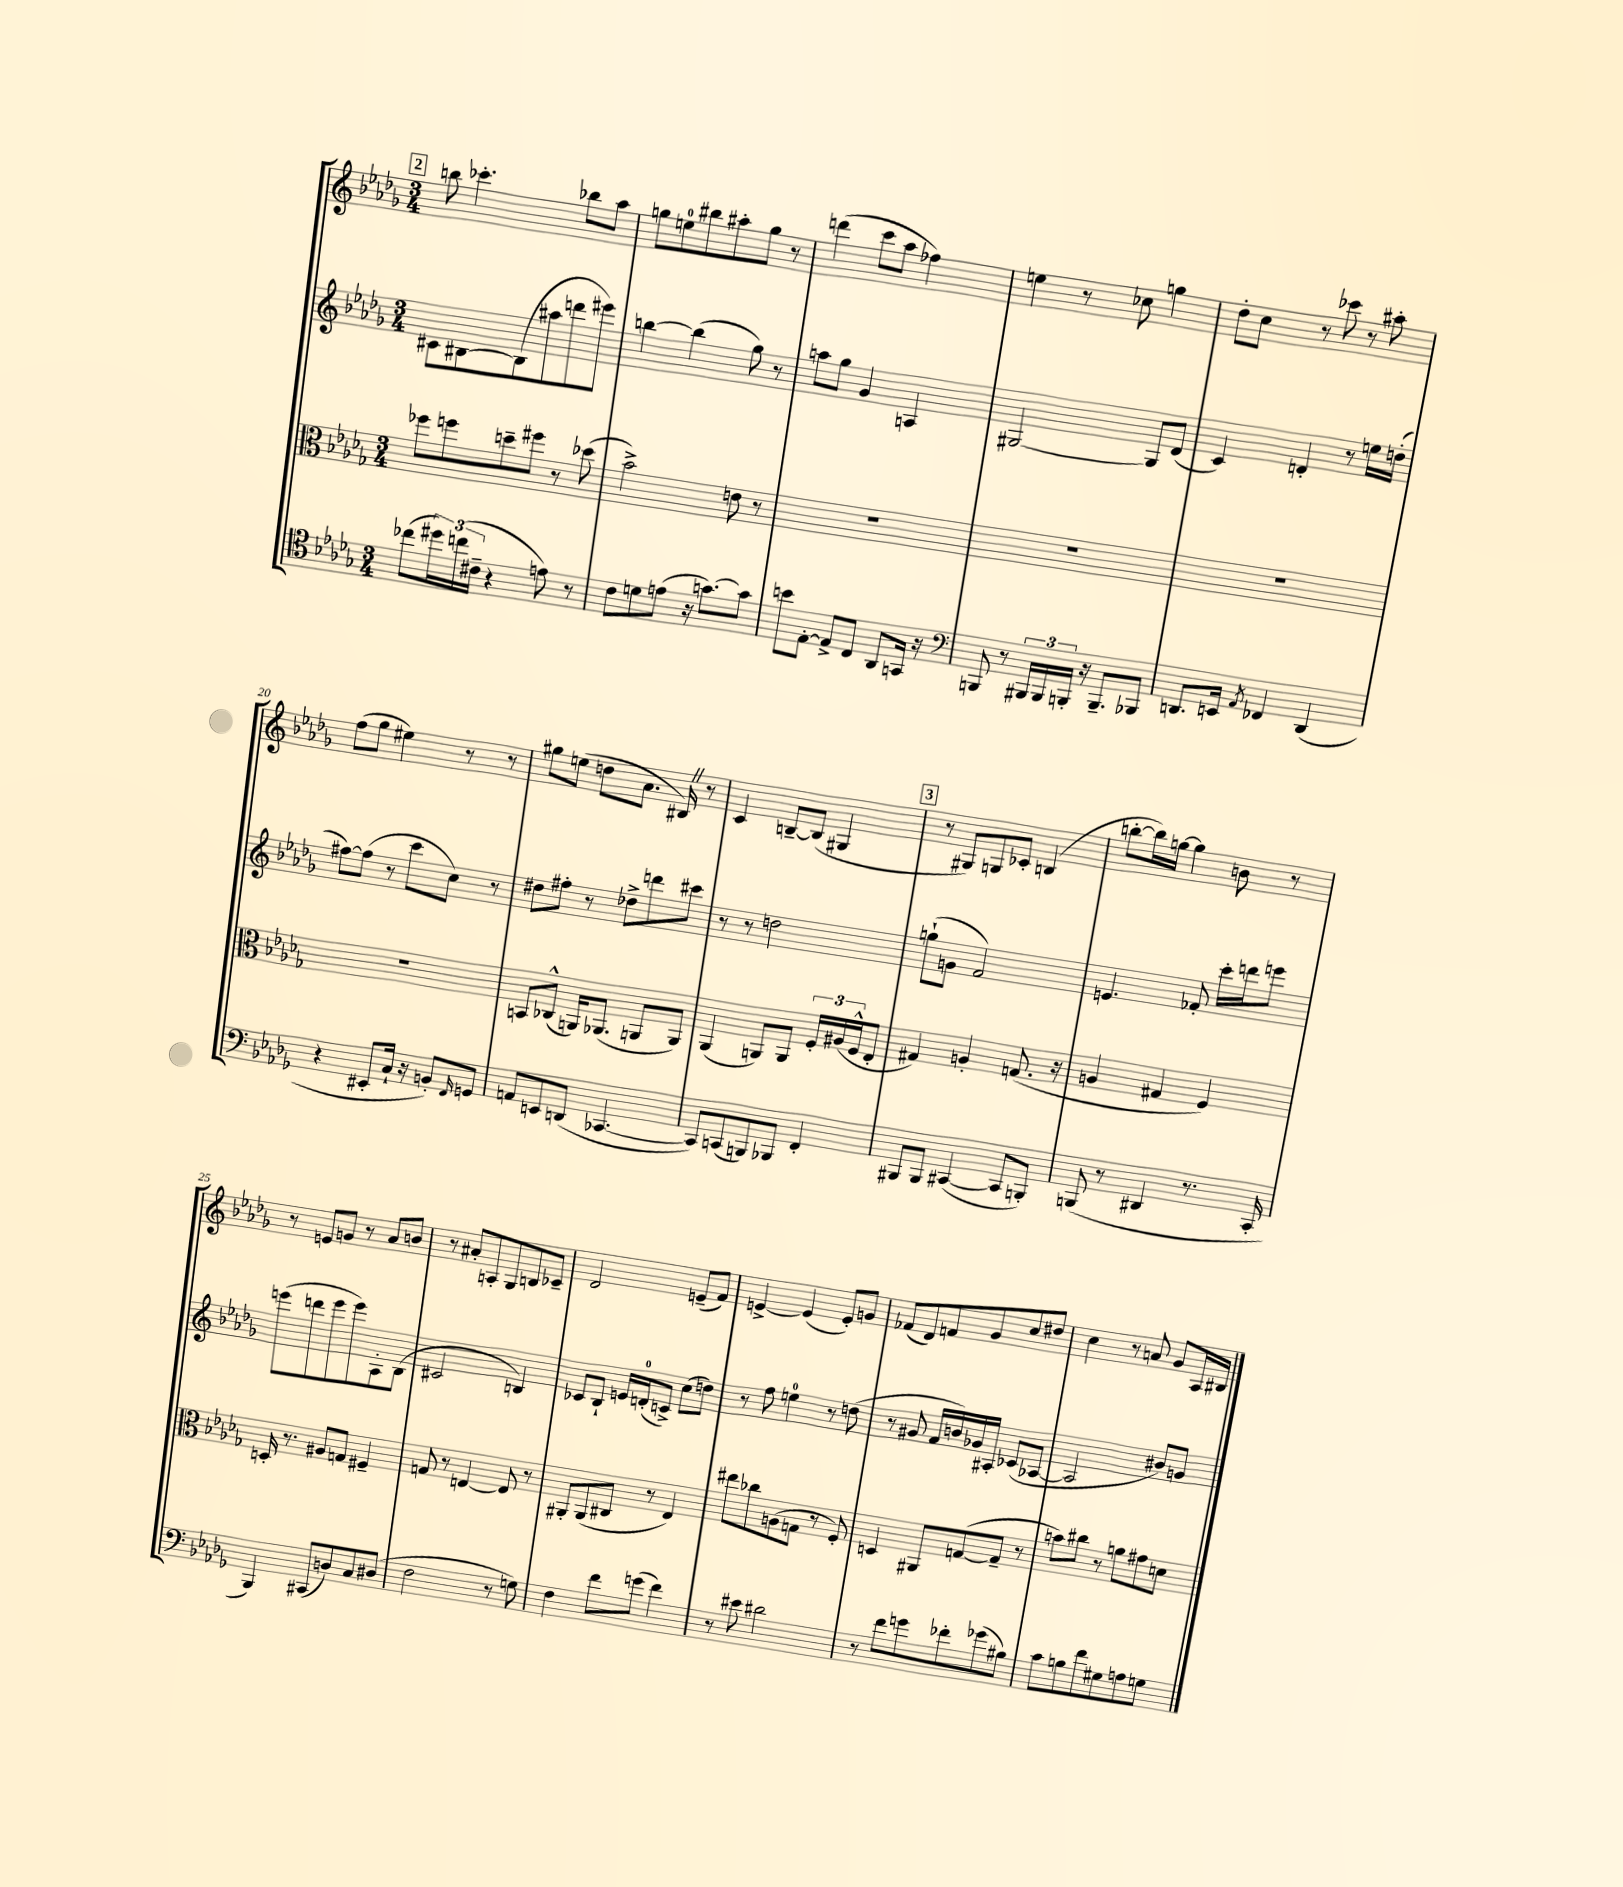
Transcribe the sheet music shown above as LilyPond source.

<<
\new StaffGroup <<
\new Staff = "s0" {
    \clef treble \key des \major \numericTimeSignature \time 3/4
    \mark \markup { \box "2" } b''8 ces'''4.-. bes''8 aes''8 |
    g''8 e''8-0 bis''8 ais''8-. g''8 r8 |
    d'''4( c'''8 aes''8 fes''4) |
    e''4 r8 ces''8 g''4 |
    des''8-. c''8 r8 ces'''8 r8 ais''8-. |
    f''8( ges''8 eis''4) r8 r8 |
    gis''8 e''8( d''8 aes'8. bis16) \once \override BreathingSign.text = \markup { \musicglyph "scripts.caesura.straight" } \breathe r8 |
    c'4 b8~-- b8( gis4 |
    \mark \markup { \box "3" } r8 gis8) g8 ces'8-. b4( |
    b''8~-. b''16) g''16~ g''4 b'8 r8 |
    r8 e'8 g'8 r8 aes'8 b'8 |
    r8 ais'8-. a8-. ges8 b8 ces'8-- |
    des'2 e'8--( f'8) |
    e'4~-> e'4( e'8-.) g'8 |
    fes'8( des'8) f'8 ges'8 c''8 dis''8 |
    c''4 r8 a'8 ges'8 aes16 bis16 \bar "|." |
}
\new Staff = "s1" {
    \clef treble \key des \major \numericTimeSignature \time 3/4
    \mark \markup { \box "2" } cis'8 bis8~ bis8( ais''8 d'''8 eis'''8) |
    b''4~ b''4( ges''8) r8 |
    a''8 ges''8 ges'4 a4 |
    gis2~ gis8 des'8( |
    c'4) d'4-. r8 e''16 d''16-.( |
    fis''8~) fis''8( r8 c'''8 c''8) r8 |
    dis''8 fis''8-. r8 des''8-> d'''8 cis'''8 |
    r8 r8 d''2 |
    \mark \markup { \box "3" } g''8-!( g'8 f'2) |
    e'4. fes'8-. c'''16-. d'''16 e'''8 |
    e'''8( d'''8 e'''8 e'''8) aes8-. bes8( |
    cis'2 b4) |
    ces'8 bes8-! e'16 d'16-0-.( c'8->) c''8( d''8) |
    r8 f''8 e''4-0 r8 d''8( |
    r8 gis'8 f'16 b'16) ges'16 ais16-. ces'8( aes8~ |
    aes2 bis'8) g'8 \bar "|." |
}
\new Staff = "s2" {
    \clef alto \key des \major \numericTimeSignature \time 3/4
    \mark \markup { \box "2" } fes''8 f''8 d''8-- fis''8 r8 des''8( |
    bes'2->) e'8 r8 |
    R2. |
    R2. |
    R2. |
    R2. |
    b,8 ces8-^( a,16) aes,8.( a,8 a,8) |
    aes,4( a,8) a,8 \tuplet 3/2 { f16-. ais16( f16-^ } ees8-. |
    \mark \markup { \box "3" } gis4) a4-. g8.( r16 |
    a4 gis4 f4) |
    d16-. r8. ais8 g8 fis4-- |
    g8 r8 e4~ e8 r8 |
    ais,8-. ais,8( cis8 r8 ees4) |
    eis''8 ces''8 a8( g8 r8 f8-.) |
    d4 ais,8 g8~( g8-- r8 |
    b'8) cis''8 r8 a'8 gis'8 d'8 \bar "|." |
}
\new Staff = "s3" {
    \clef tenor \key des \major \numericTimeSignature \time 3/4
    \mark \markup { \box "2" } ces''8( \tuplet 3/2 { dis''16) c''16( cis'16-- } r4 e'8) r8 |
    c'8 d'8 e'8( r16 g'8.~) g'8 |
    b'8 ees8~-. ees8-> c8 aes,8 g,16 r16 |
    \clef bass b,,8 r8 \tuplet 3/2 { bis,,16 bis,,16 b,,16-. } r16 b,,8.-- bes,,8 |
    d,8. e,16 \acciaccatura { aes,8 } fes,4 d,4( |
    r4 eis,8-. c16-! r16 b,8-.) \grace { f,16 } g,8 |
    a,8 e,8 d,8( ces,4.~ |
    ces,8) c,8( b,,8) bes,,8 f,4-. |
    \mark \markup { \box "3" } bis,,8 bis,,8 cis,4~( cis,8 b,,8-.) |
    b,,8( r8 dis,4 r8. c,16-. |
    bes,,4) cis,8( d8) c8 dis8( |
    f2 r8 g8) |
    f4 f'8 g'8( f'4) |
    r8 eis'8 dis'2 |
    r8 f'8 g'8 fes'8-. ges'8( bis8) |
    c'8 b8 f'8 gis8 a8 g8 \bar "|." |
}
>>
>>
\layout { \context { \Score currentBarNumber = #15 } }
